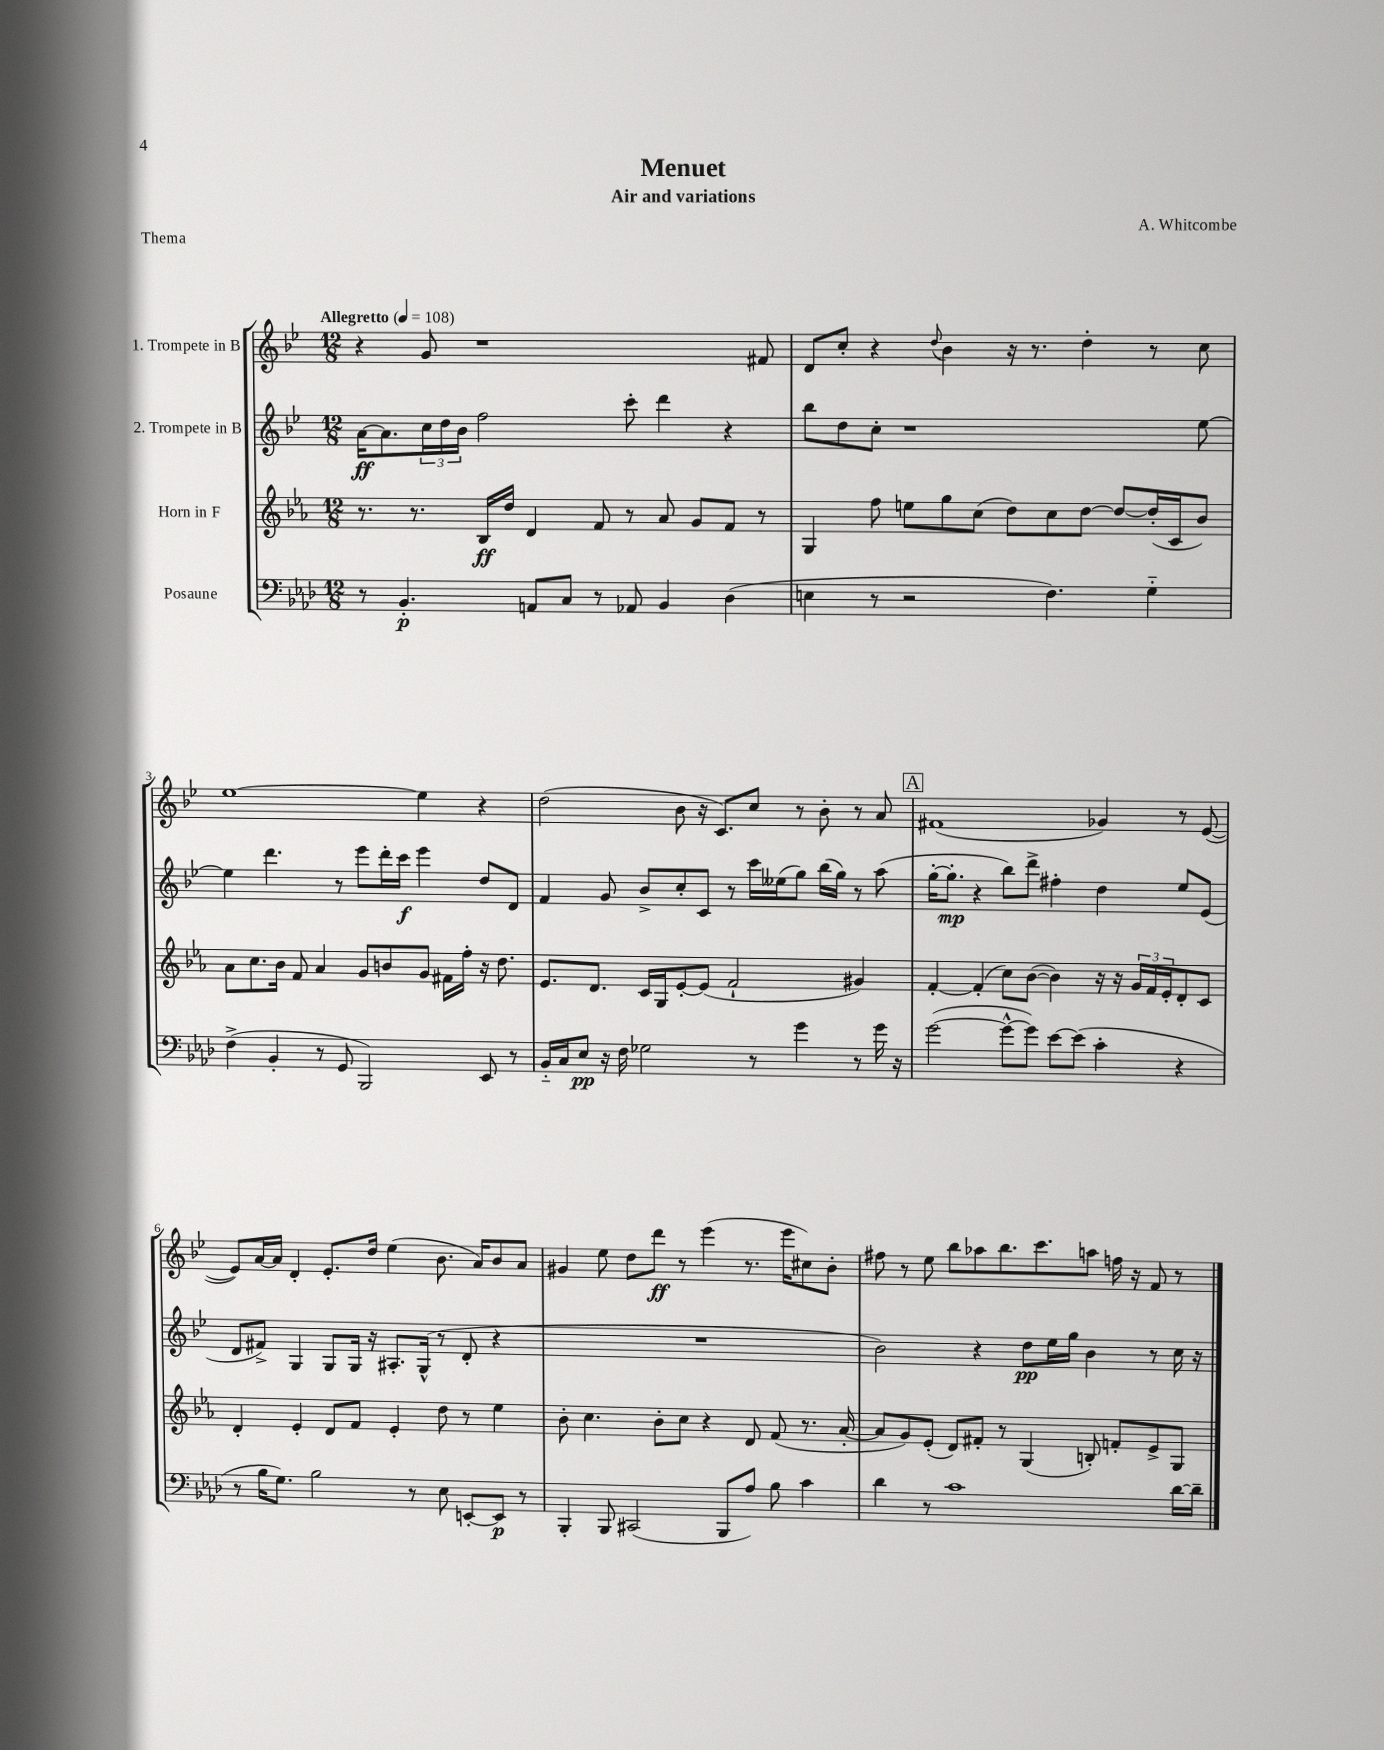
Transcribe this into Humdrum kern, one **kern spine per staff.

**kern	**dynam	**kern	**dynam	**kern	**dynam	**kern	**dynam
*part4	*part4	*part3	*part3	*part2	*part2	*part1	*part1
*staff4	*staff4	*staff3	*staff3	*staff2	*staff2	*staff1	*staff1
*I"Posaune	*	*I"Horn in F	*	*I"2. Trompete in B	*	*I"1. Trompete in B	*
*clefF4	*	*clefG2	*	*clefG2	*	*clefG2	*
*k[b-e-a-d-]	*	*k[b-e-a-]	*	*k[b-e-]	*	*k[b-e-]	*
*M12/8	*	*M12/8	*	*M12/8	*	*M12/8	*
*MM108	*	*MM108	*	*MM108	*	*MM108	*
=1	=1	=1	=1	=1	=1	=1	=1
!	!	!	!	!	!	!LO:TX:a:B:t=Allegretto	!
8r	.	8.r	.	[16a\KL	ff	4r	.
.	.	.	.	8.a\]	.	.	.
4.BB-'/	p	.	.	.	.	.	.
.	.	8.r	.	.	.	.	.
.	.	.	.	24cc\L	.	8g/	.
.	.	.	.	24dd\	.	.	.
.	.	.	.	24b-\JJ	.	.	.
.	.	16B-/LL	ff	2ff\	.	1r	.
.	.	16dd/JJ	.	.	.	.	.
8AAn/L	.	4d/	.	.	.	.	.
8C/J	.	.	.	.	.	.	.
8r	.	8f/	.	.	.	.	.
8AA-X/	.	8r	.	8ccc'\	.	.	.
4BB-/	.	8a-/	.	4ddd\	.	.	.
.	.	8g/L	.	.	.	.	.
(4D-\	.	8f/J	.	4r	.	.	.
.	.	8r	.	.	.	8f#X/	.
=2	=2	=2	=2	=2	=2	=2	=2
4En\	.	4G/	.	8bb-\L	.	8d/L	.
.	.	.	.	8dd\	.	8cc'/J	.
8r	.	8ff\	.	8cc'\J	.	4r	.
2r	.	8een\L	.	1r	.	.	.
.	.	.	.	.	.	8qqdd/	.
.	.	8gg\	.	.	.	4b-\	.
.	.	(8cc\J	.	.	.	.	.
.	.	8dd\L)	.	.	.	16r	.
.	.	.	.	.	.	8.r	.
4.F\)	.	8cc\	.	.	.	.	.
.	.	[8dd\J	.	.	.	4dd'\	.
.	.	8dd/L_	.	.	.	.	.
4G\	.	(16dd'/L]	.	.	.	8r	.
.	.	16c/J	.	.	.	.	.
.	.	8b-/J)	.	[8ee-\	.	8cc\	.
!!LO:LB:g=z
=3	=3	=3	=3	=3	=3	=3	=3
(4F^\	.	8a-\L	.	4ee-\]	.	[1ee-	.
.	.	8.cc\	.	.	.	.	.
4BB-'/	.	.	.	4.ddd\	.	.	.
.	.	16b-\Jk	.	.	.	.	.
.	.	8f/	.	.	.	.	.
8r	.	4a-/	.	.	.	.	.
8GG/	.	.	.	8r	.	.	.
2BBB-/)	.	8g/L	.	8eee-\L	.	.	.
.	.	8bn/	.	16ddd'\L	.	.	.
.	.	.	.	16ccc\JJ	f	.	.
.	.	8g/J	.	4eee-\	.	4ee-\]	.
.	.	16f#X\LL	.	.	.	.	.
.	.	16ff'\JJ	.	.	.	.	.
8EE-/	.	16r	.	8dd/L	.	4r	.
.	.	8.dd\	.	.	.	.	.
8r	.	.	.	8d/J	.	.	.
=4	=4	=4	=4	=4	=4	=4	=4
16BB-/LL	.	8.e-/L	.	4f/	.	(2dd\	.
16C/J	.	.	.	.	.	.	.
8E-/J	pp	.	.	.	.	.	.
.	.	8.d/J	.	.	.	.	.
16r	.	.	.	8g/	.	.	.
16F\	.	.	.	.	.	.	.
2G-X\	.	16c/LL	.	8b-^/L	.	.	.
.	.	16G/J	.	.	.	.	.
.	.	[8e-'/	.	8cc'/	.	8b-\	.
.	.	(8e-/J]	.	8c/J	.	16r	.
.	.	.	.	.	.	8.c/L)	.
.	.	2f`/	.	8r	.	.	.
8r	.	.	.	16ccc\LL	.	8cc/J	.
.	.	.	.	(16ee--X\J	.	.	.
4g\	.	.	.	8gg\J)	.	8r	.
.	.	.	.	(16bb-\LL	.	8b-'\	.
.	.	.	.	16gg\JJ)	.	.	.
8r	.	4g#X/)	.	8r	.	8r	.
16g\	.	.	.	(8aa\	.	8a/	.
16r	.	.	.	.	.	.	.
!!LO:REH:place=s1:t=A
=5	=5	=5	=5	=5	=5	=5	=5
([2g\	.	[4f'/	.	[16gg'\KL	.	(1f#X	.
.	.	.	.	8.gg'\J]	mp	.	.
.	.	(4f'/]	.	4r	.	.	.
8g^^\L_	.	8cc\L)	.	8bb-\L)	.	.	.
8g\J])	.	([8b-\J	.	8ddd^\J	.	.	.
[8e-\L	.	4b-\])	.	4ff#X'\	.	.	.
(8e-\J]	.	.	.	.	.	.	.
4c'\	.	16r	.	4dd\	.	4g-X/)	.
.	.	16r	.	.	.	.	.
.	.	24g/LL	.	.	.	.	.
.	.	24f/	.	.	.	.	.
.	.	24e-'/J	.	.	.	.	.
4r	.	8d'/	.	8ee-/L	.	8r	.
.	.	8c/J	.	(8e-/J	.	([8e-/	.
!!LO:LB:g=z
=6	=6	=6	=6	=6	=6	=6	=6
8r	.	4d'/	.	8d/L	.	8e-/L])	.
16B-\KL	.	.	.	8f#X^/J)	.	[16a/L	.
8.G\J)	.	.	.	.	.	16a/JJ]	.
.	.	4e-'/	.	4G/	.	4d'/	.
2B-\	.	.	.	.	.	.	.
.	.	8d/L	.	8G/L	.	8.e-'/L	.
.	.	8f/J	.	16G/Jk	.	.	.
.	.	.	.	16r	.	16dd/Jk	.
.	.	4e-'/	.	8.A#X'/L	.	(4ee-\	.
8r	.	.	.	.	.	.	.
.	.	.	.	(16G^^/Jk	.	.	.
8E-\	.	8dd\	.	8r	.	8.b-\	.
[8EEn'/L	.	8r	.	8d'/	.	.	.
.	.	.	.	.	.	16a/KL)	.
8EE/J]	p	4ee-\	.	4r	.	8b-/	.
8r	.	.	.	.	.	8a/J	.
=7	=7	=7	=7	=7	=7	=7	=7
4BBB-'/	.	8b-'\	.	1.r	.	4g#X/	.
.	.	4.cc\	.	.	.	.	.
8BBB-/	.	.	.	.	.	8ee-\	.
(2CC#X/	.	.	.	.	.	8dd\L	.
.	.	8b-'\L	.	.	.	8ddd\J	ff
.	.	8cc\J	.	.	.	8r	.
.	.	4r	.	.	.	(4eee-\	.
8BBB-/L	.	.	.	.	.	.	.
8A-/J)	.	8d/	.	.	.	8.r	.
8B-\	.	(8f/	.	.	.	.	.
.	.	.	.	.	.	16eee-\KL	.
4c\	.	8.r	.	.	.	8cc#X\)	.
.	.	.	.	.	.	8b-'\J	.
.	.	[16a-'/	.	.	.	.	.
=8	=8	=8	=8	=8	=8	=8	=8
4d-\	.	8a-/L]	.	2b-\)	.	8ff#X\	.
.	.	8g/)	.	.	.	8r	.
8r	.	(8e-'/J	.	.	.	8ee-\	.
1c	.	8d/L)	.	.	.	8bb-\L	.
.	.	8f#X'/J	.	4r	.	8aa-X\	.
.	.	8r	.	.	.	8.bb-\	.
.	.	(4G/	.	8dd\L	pp	.	.
.	.	.	.	.	.	8.ccc\	.
.	.	.	.	16ee-\L	.	.	.
.	.	.	.	16gg\JJ	.	.	.
.	.	8Bn'/)	.	4b-\	.	8aan\J	.
.	.	8fn'/L	.	.	.	16ffn\	.
.	.	.	.	.	.	16r	.
.	.	8e-^/	.	8r	.	8f/	.
[16d-\LL	.	8G/J	.	16cc\	.	8r	.
16d-~\JJ]	.	.	.	16r	.	.	.
==	==	==	==	==	==	==	==
*-	*-	*-	*-	*-	*-	*-	*-
